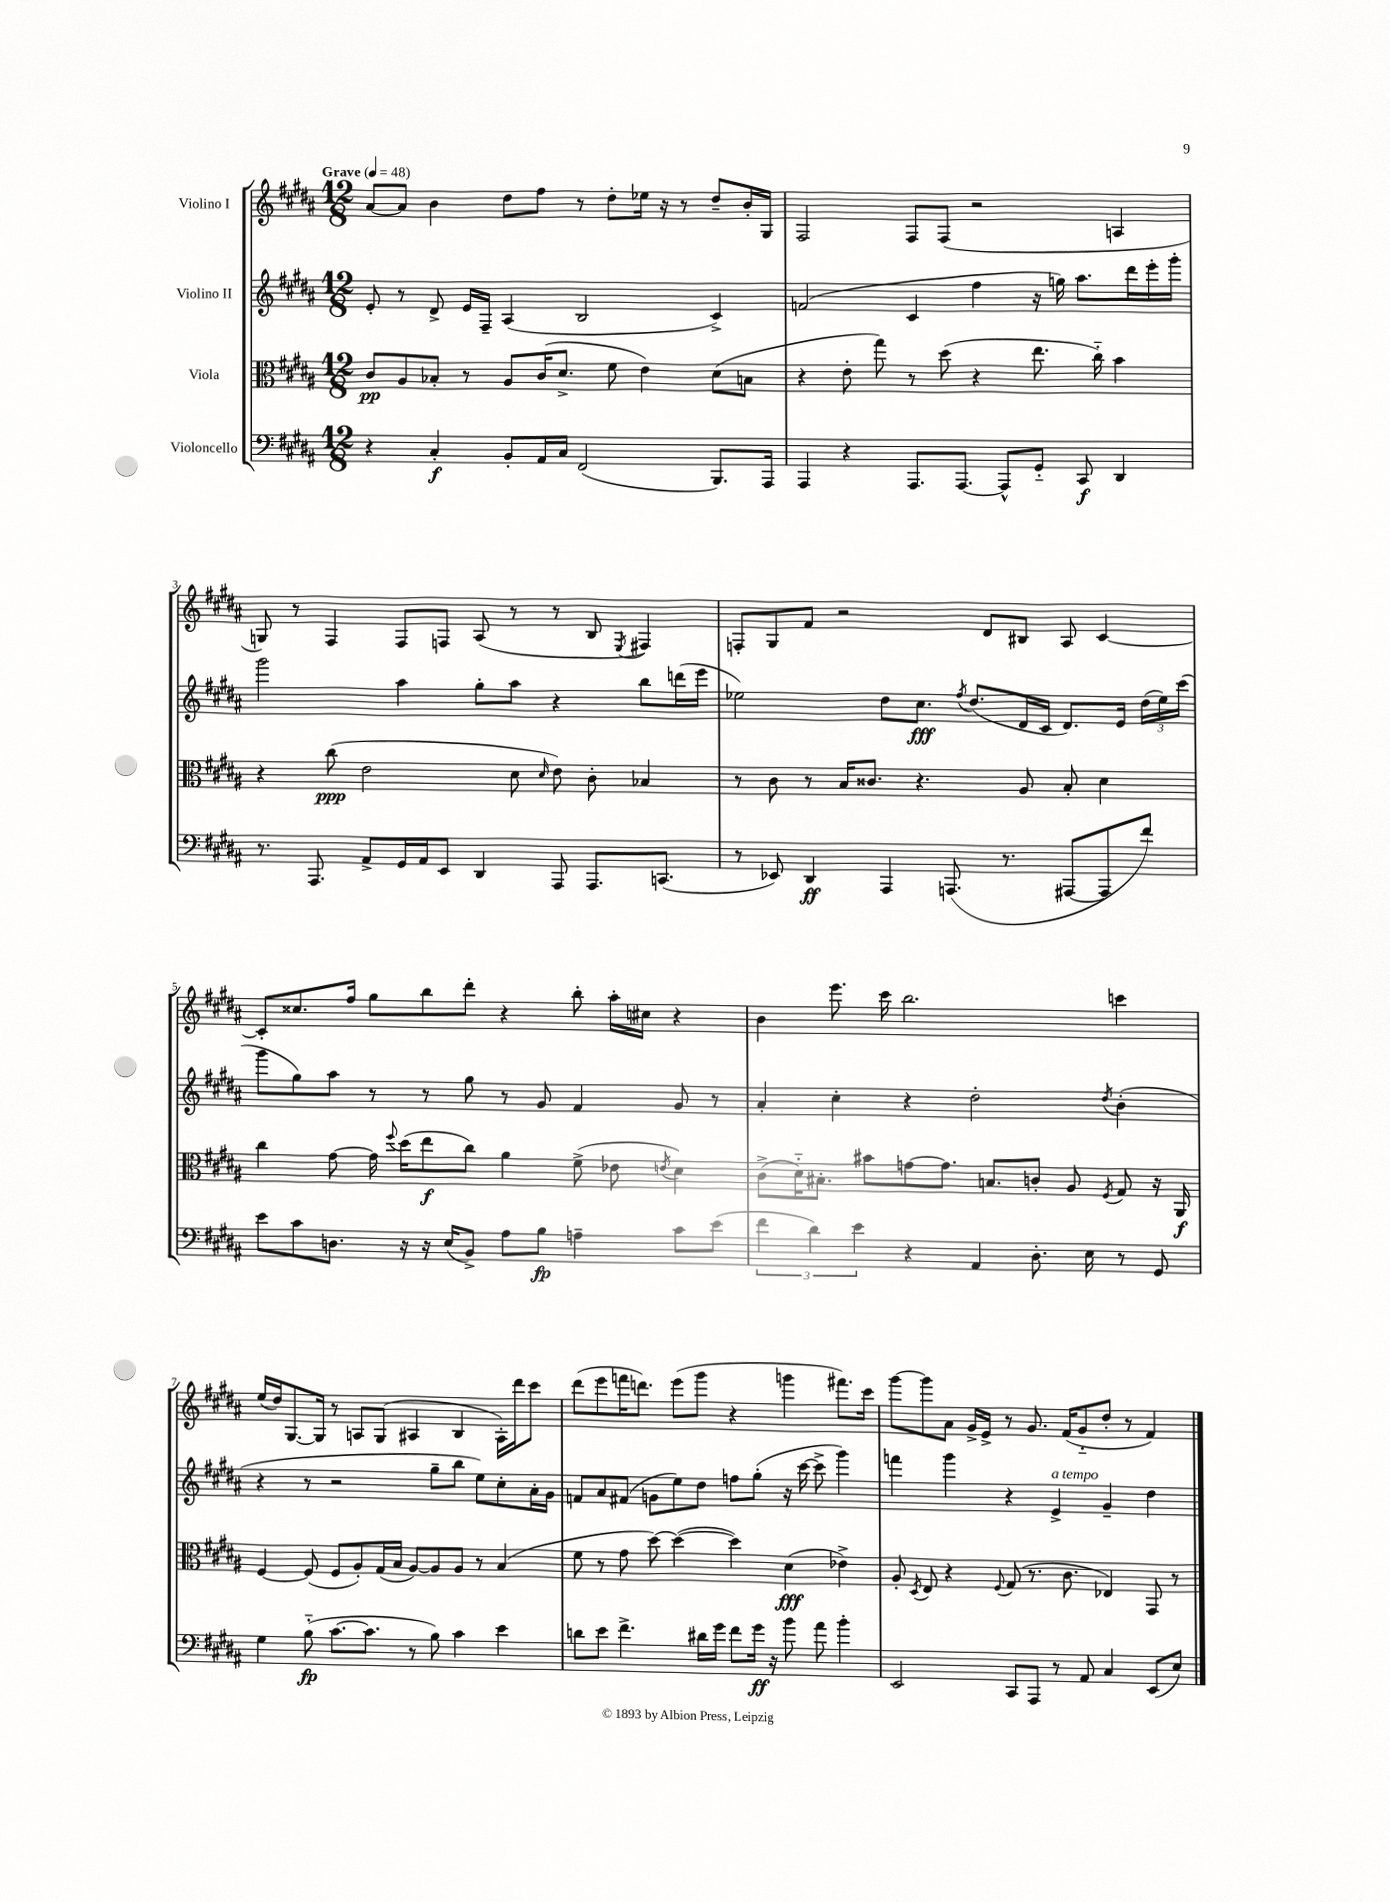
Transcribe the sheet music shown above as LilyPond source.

<<
\new StaffGroup <<
\new Staff = "s0" \with { instrumentName = "Violino I" } {
    \clef treble \key b \major \numericTimeSignature \time 12/8 \tempo "Grave" 4 = 48
    \autoBeamOff ais'8[~ ais'8] b'4 dis''8[ fis''8] r8 dis''8[-. ees''16] r16 r8 dis''8[-- b'16-. gis16] |
    fis2 fis8[ fis8]( r2 a4 |
    g8) r8 fis4 fis8[ f8] ais8( r8 r8 b8 \acciaccatura { e8 } fis4) |
    f8[-. gis8 fis'8] r2 dis'8[ bis8] ais8 cis'4~ |
    cis'8[-. cisis''8. fis''16] gis''8[ b''8 dis'''8]-. r4 b''8-. ais''16[-. cis''16] r4 |
    b'4 e'''8. cis'''16 b''2. c'''4 |
    e''16[( dis''16) gis8.~ gis16] r8 a8[ gis8]( ais4 b4 ais16[-.) dis'''16 cis'''8] |
    dis'''8[( e'''8 f'''16 d'''8.]) e'''8[( gis'''8] r4 g'''4 fis'''8.[) cis'''16] |
    gis'''8[~ gis'''8 ais'8] gis'16[-> e'16]-> r8 gis'8. fis'16[( gis'8-_ dis''8]-. r8 fis'4) \bar "|." |
}
\new Staff = "s1" \with { instrumentName = "Violino II" } {
    \clef treble \key b \major \numericTimeSignature \time 12/8
    \autoBeamOff e'8-. r8 dis'8-> e'16[ fis16]-- ais4( b2 cis'4->) |
    f'2( cis'4 fis''4 r16 g''16) ais''8.[ dis'''16 e'''16-. gis'''16]-. |
    gis'''2 ais''4 gis''8[-. ais''8] r4 b''8[ d'''16( e'''16] |
    ees''2) dis''8[ cis''8.]\fff \acciaccatura { fis''8 } dis''8.[( dis'16 cis'16] dis'8.[) e'16] \tuplet 3/2 { dis''16[( ees''16) cis'''16]( } |
    gis'''8[ gis''8) ais''8] r8 r8 gis''8 r8 gis'8 fis'4 gis'8 r8 |
    ais'4-. cis''4-. r4 dis''2-. \acciaccatura { dis''8 } b'4-.( |
    r4 r8 r2 gis''8[-- b''8] e''8[) cis''8-. ais'16-. gis'16] |
    f'8[ ais'8 fis'8]( g'8[ e''8) dis''8] f''8[ gis''8]-.( r16 cis'''16~ cis'''8-> gis'''4) |
    f'''4 gis'''4 r4 e'4->^\markup { \italic "a tempo" } gis'4-- dis''4 \bar "|." |
}
\new Staff = "s2" \with { instrumentName = "Viola" } {
    \clef alto \key b \major \numericTimeSignature \time 12/8
    \autoBeamOff cis'8[\pp ais8 bes8]-. r8 ais8[ cis'16( dis'8.]-> fis'8 e'4) dis'8[( b8] |
    r4 e'8-. gis''8) r8 dis''8( r4 e''8. cis''16-_) b'4 |
    r4 cis''8\ppp( e'2 dis'8 \grace { dis'16 } e'8) cis'8-. bes4 |
    r8 cis'8 r8 b16[ cisis'8.] r4. ais8 b8-. dis'4 |
    cis''4 gis'8~ gis'16 \appoggiatura { fis''8 } dis''16[( e''8\f cis''8]) ais'4 fis'8->( ees'8 \acciaccatura { e'8 } dis'4) |
    cis'8[->( dis'16-_) bis8.]-. bis'8[ g'8~ g'8.] b8.[ c'8]-. ais8 \acciaccatura { fis8 } gis8 r16 ais,16\f |
    fis4~ fis8( fis8[ ais8-.) gis16( b16] ais8[~) ais8 ais8] r8 b4( |
    fis'8 r8 gis'8 dis''8~) dis''4~( dis''4) dis'4\fff( ees'4->) |
    ais8-. \acciaccatura { dis8 } e8 r4 \appoggiatura { fis8 } gis8( r8. cis'8. ees4) gis,8 r8 \bar "|." |
}
\new Staff = "s3" \with { instrumentName = "Violoncello" } {
    \clef bass \key b \major \numericTimeSignature \time 12/8
    \autoBeamOff r4 cis4-.\f b,8[-. ais,16 cis16] fis,2( b,,8.[) ais,,16] |
    ais,,4 r4 ais,,8.[ ais,,8.]~ ais,,8[-^ gis,8]-_ cis,8\f dis,4 |
    r8. ais,,8. ais,8[-> gis,16 ais,16 e,8] dis,4 ais,,8 ais,,8.[ c,8.]( |
    r8 ees,8) dis,4\ff ais,,4 a,,8.( r8. ais,,8[~ ais,,8 fis'8]) |
    e'8[ cis'8 d8.] r16 r16 e16[( b,8]->) ais8[ b8]\fp a4-- cis'8[ e'8]( |
    \tuplet 3/2 { fis'4 dis'4) e'4 } r4 ais,4 dis8.-. e16 r8 gis,8 |
    gis4 b8-_\fp( cis'8.[~ cis'8.] r8 b8) cis'4 e'4 |
    d'8[ e'8] fis'4.-> dis'16[ gis'16] fis'8[ gis'16]\ff r16 b'8 ais'8 b'4-. |
    e,2 cis,8[ ais,,8] r8 ais,8 cis4 e,8[( e8]) \bar "|." |
}
>>
>>
